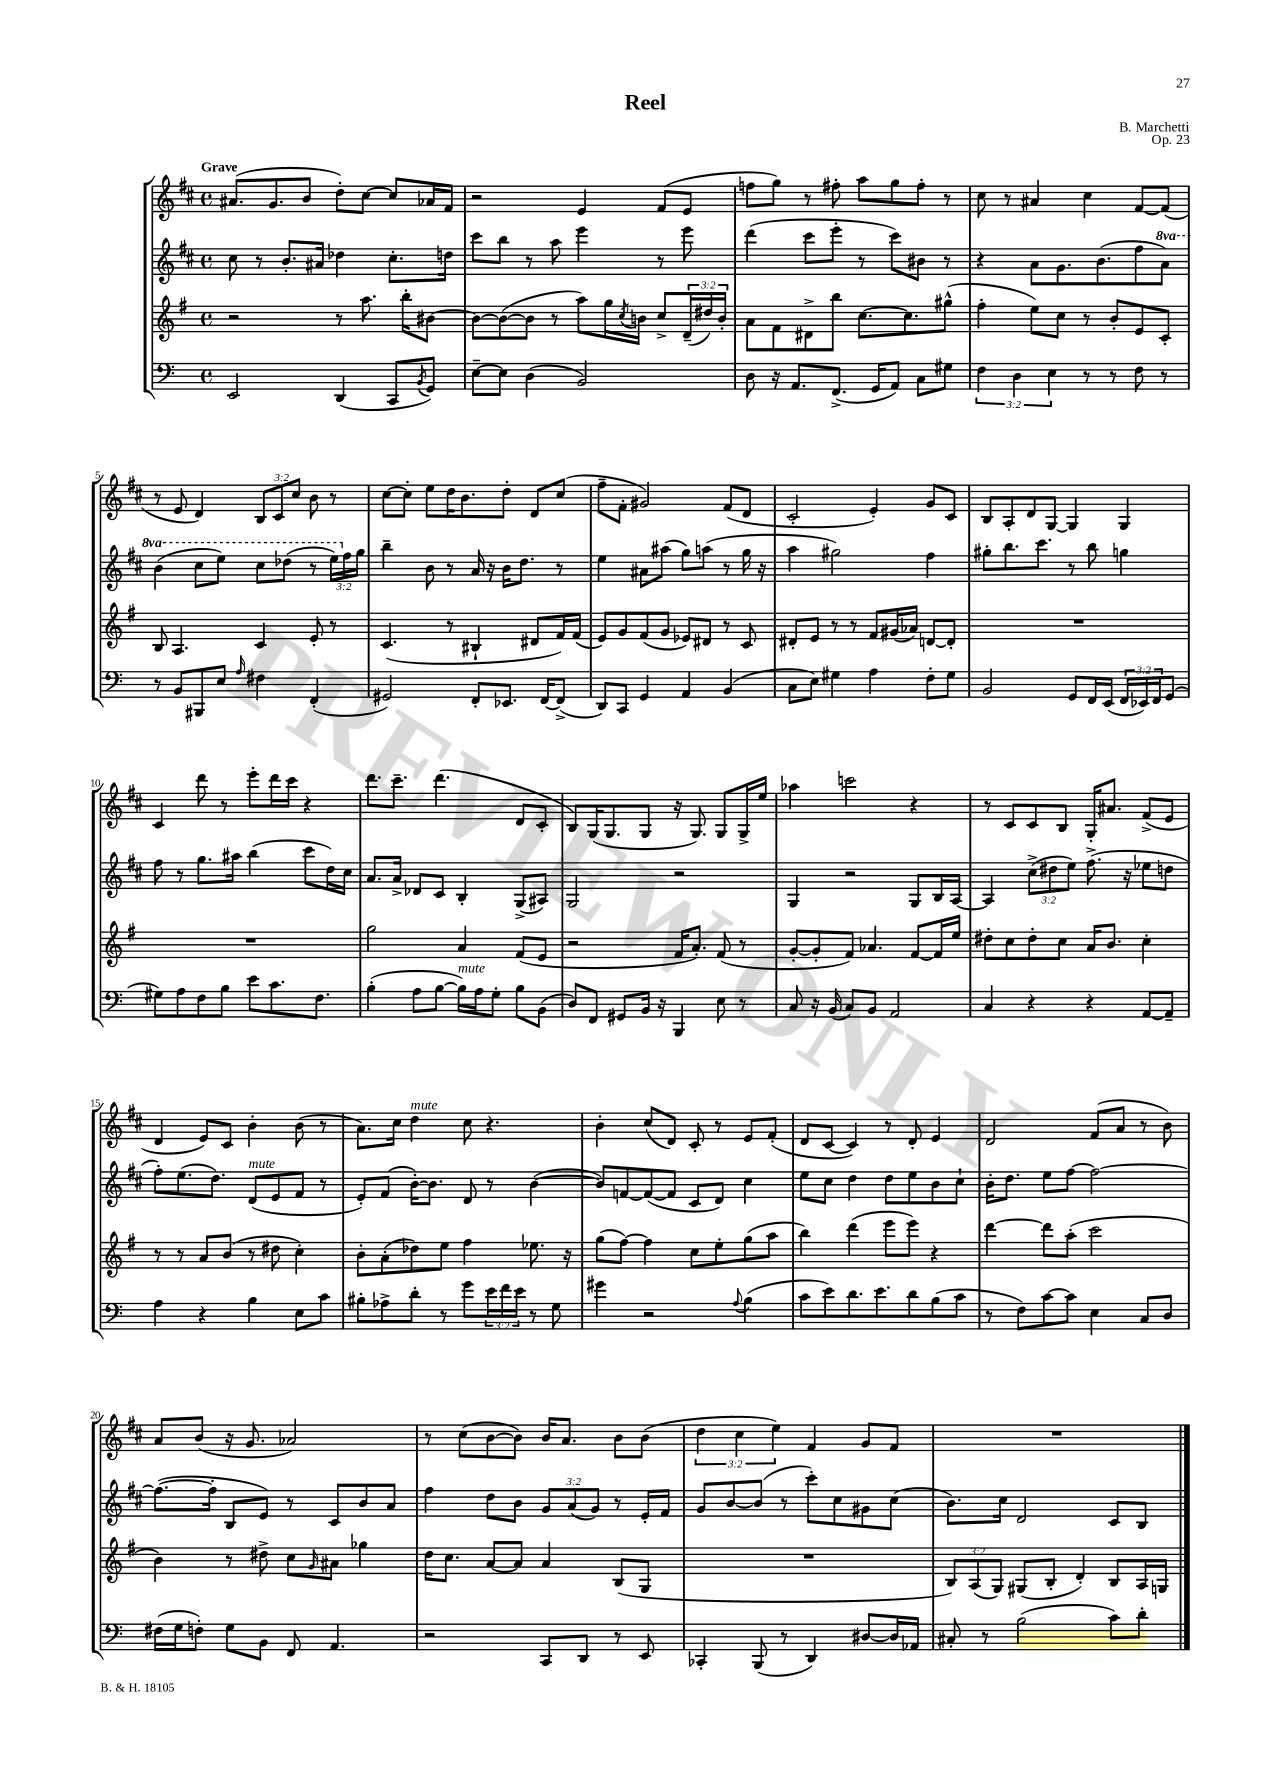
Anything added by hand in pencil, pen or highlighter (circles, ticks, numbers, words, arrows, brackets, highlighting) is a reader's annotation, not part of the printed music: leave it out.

**kern	**kern	**kern	**kern
*staff4	*staff3	*staff2	*staff1
*clefF4	*clefG2	*clefG2	*clefG2
*k[]	*k[f#]	*k[f#c#]	*k[f#c#]
*M4/4	*M4/4	*M4/4	*M4/4
*met(c)	*met(c)	*met(c)	*met(c)
2EE	2r	8cc#	(8.a#
.	.	8r	.
.	.	.	8.g
.	.	8.b'	.
.	.	.	8b
.	.	16a#	.
(4DD	8r	4dd-	8dd')
.	8.aa	.	[8cc#
8CC	.	8.cc#'	8cc#]
.	16bb'	.	.
8qBB	.	.	.
8GG)	[8b#	.	16a-
.	.	16dd	16f#
=	=	=	=
[8E~	8b#_	8ccc#	2r
8E]	(8b#_	8bb	.
(4D	8b#]	8r	.
.	8r	8aa	.
2BB)	8aa)	4eee	4e
.	16gg	.	.
.	8qcc	.	.
.	16b	.	.
.	8cc^	8r	(8f#
.	(24d~	8eee	8e
.	24dd#)	.	.
.	24b'	.	.
=	=	=	=
8D	8a	(4ddd	8ff
16r	8f#	.	8gg)
8.AA	.	.	.
.	8d#^	8ccc#	8r
(8.FF^	8bb	8eee'	8ff#'
.	[8.cc	8r	8aa
16GG	.	.	.
8AA)	.	8ccc#)	8gg
.	8.cc]	.	.
8C	.	8b#	8ff#'
8G#	(8gg#^^	8r	8r
=	=	=	=
6F	4ff#'	4r	8cc#
.	.	.	8r
6D	.	.	.
.	8ee)	8a	4a#
6E	.	.	.
.	8cc	8.g	.
8r	8r	.	4cc#
.	.	(8.b	.
8r	8b'	.	.
8F	8e	8ff#	[8f#
8r	8c'	8aa)	(8f#]
=	=	=	=
8r	8B	(4bb	8r
8BB	4.A	.	8e
8BBB#	.	8ccc#	4d)
8E	.	8eee)	.
16qqA	.	.	.
4F#	4c	8ccc#	12B
.	.	.	12c#
.	.	(8ddd-	.
.	.	.	12cc#
(4FF'	8e'	8r	8b
.	8r	24eee)	8r
.	.	24ff#	.
.	.	24gg	.
=	=	=	=
2GG#)	(4.c	4bb~	[8cc#
.	.	.	8cc#']
.	.	8b	8ee
.	8r	8r	16dd
.	.	.	8.b
8FF'	4B#`	16a	.
.	.	16r	.
8.EE-	.	16b	8dd'
.	.	8.dd	.
.	8d#	.	8d
[16FF	.	.	.
(8FF^]	16f#)	8r	(8cc#
.	(16f#	.	.
=	=	=	=
8DD)	8e)	4ee	8ff#~
8CC	8g	.	8f#'
4GG	(8f#	8a#	2g#)
.	8g	(8aa#	.
4AA	8e-)	8gg)	.
.	8d#	(8aa	.
(4BB	8r	8r	(8f#
.	8c	16gg	8d
.	.	16r	.
=	=	=	=
8C	8d#'	4aa	2c#'
8E)	8e	.	.
4G#	8r	2gg#)	.
.	8r	.	.
4A	8f#	.	4e')
.	(16g#	.	.
.	16a-)	.	.
8F'	[8d	4ff#	8g
8G#	8d']	.	8c#
=	=	=	=
2BB	1r	8gg#'	8B
.	.	8.bb	8A'
.	.	.	8d
.	.	8.ccc#	.
.	.	.	[8G
8GG	.	8r	4G]
16FF	.	8bb	.
(16EE	.	.	.
24FF	.	4gg	4G
24EE-)	.	.	.
24FF	.	.	.
(8GG	.	.	.
=	=	=	=
8G#)	1r	8ff#	4c#
8A	.	8r	.
8F	.	8.gg	8ddd
8B	.	.	8r
.	.	16aa#	.
8e	.	(4bb	8eee'
8.c	.	.	16ddd
.	.	.	16ccc#
.	.	8ccc#	4r
8.F	.	.	.
.	.	16dd)	.
.	.	16cc#	.
=	=	=	=
(4B'	2gg	8.a	8.ddd
.	.	16a^	8.ccc#~
8A	.	8d-	.
[8B	.	8c#	(4.ddd
16B])	4a	4B'	.
16A	.	.	.
8G'	.	.	.
8B	(8f#	(8G^	8d
(8BB	8e	8A#)	8c#'
=	=	=	=
8D)	2r	2G	8B)
8FF	.	.	(16G
.	.	.	8.G
8GG#	.	.	.
16BB	.	.	8G
16r	.	.	.
4BBB	16f#	2r	16r
.	8.a')	.	8.G)
8E	(8f#	.	8G
8r	8r	.	16G^
.	.	.	16ee
=	=	=	=
8C	[8g'	4G	4aa-
16r	8g']	.	.
(16BB	.	.	.
8C)	8f#)	2r	2ccc
8BB	4.a-	.	.
2AA	.	.	.
.	[8f#	8G	4r
.	16f#]	16B	.
.	16ee	[16A	.
=	=	=	=
4C	8dd#'	4A]	8r
.	8cc	.	8c#
4r	8dd#'	(12cc#^	8c#
.	.	12dd#	.
.	8cc	.	8B
.	.	12ee)	.
4r	16a	(8.ff#^	16G'
.	8.b	.	8.a#
.	.	16r	.
[8AA	4cc'	8ee-	(8f#^
8AA~]	.	8dd	8e
=	=	=	=
4A	8r	8ff#')	4d
.	8r	(8.ee	.
4r	8a	.	8e)
.	.	8.dd)	.
.	(8b	.	8c#
4B	8r	(8d	4b'
.	8dd#	8e	.
8E	4cc')	8f#	(8b
8c	.	8r	8r
=	=	=	=
8B#'	8b'	8e')	8.a)
8A-^	(8a'	(8f#	.
.	.	.	16cc#
8d'	8dd-)	[16b')	4dd
.	.	8.b]	.
8r	8ee	.	.
8g	4ff#	8d	8cc#
24e	.	8r	4.r
24f	.	.	.
24e	.	.	.
8r	8.ee-	([4b	.
8G	.	.	.
.	16r	.	.
=	=	=	=
4g#	(8gg	8b])	4b'
.	[8ff#)	[8f	.
2r	4ff#]	(8f_	(8cc#
.	.	8f]	8d)
.	8cc	8c#	8c#'
.	8ee'	8d)	8r
8qqA	.	.	.
(4B	(8gg	4cc#	8e
.	8aa	.	(8f#'
=	=	=	=
8c	4bb)	8ee	8d
8e)	.	8cc#	[8c#
8.d	(4ddd	4dd	4c#])
8.e	.	.	.
.	8eee	8dd	8r
8d	8eee)	8ee	8d'
(8B	4r	8b	4e
8c	.	8cc#`	.
=	=	=	=
8r	[4ddd	16b'	2d
.	.	8.dd	.
8F)	.	.	.
[8c	8ddd]	8ee	.
8c]	(8aa'	[8ff#	.
4E	2ccc	2ff#_	(8f#
.	.	.	8a
8C	.	.	8r
8D	.	.	8b)
=	=	=	=
(16F#	4b)	(8.ff#_	8a
16G	.	.	.
8F')	.	.	(8b
.	.	16ff#']	.
8G	8r	8B	16r
.	.	.	8.g
8BB	8dd#^	8e)	.
8FF	8cc	8r	2a-)
.	16qqg	.	.
4.AA	8a#	8c#	.
.	4gg-	8b	.
.	.	8a	.
=	=	=	=
2r	16dd	4ff#	8r
.	8.cc	.	.
.	.	.	(8cc#
.	[8a	8dd	[8b
.	8a]	8b	8b])
8CC	4a	12g	16b
.	.	.	8.a
.	.	(12a	.
8DD	.	.	.
.	.	12g)	.
8r	(8B	8r	8b
8EE	8G	16e'	(8b
.	.	16f#	.
=	=	=	=
4CC-'	1r	8g	6dd
.	.	[8b	.
.	.	.	6cc#
(8BBB	.	(8b]	.
.	.	.	6ee)
8r	.	8r	.
4DD)	.	8ccc#')	4f#
.	.	8cc#	.
[8D#	.	8g#	8g
16D#]	.	(8cc#	8f#
16AA-	.	.	.
=	=	=	=
8C#'	12B)	8.b)	1r
.	(12A	.	.
8r	.	.	.
.	12G)	.	.
.	.	16cc#	.
(2B	(8G#	2d	.
.	8B'	.	.
.	4d')	.	.
8c)	8B	8c#	.
8d'	16A	8B	.
.	16G	.	.
==	==	==	==
*-	*-	*-	*-
